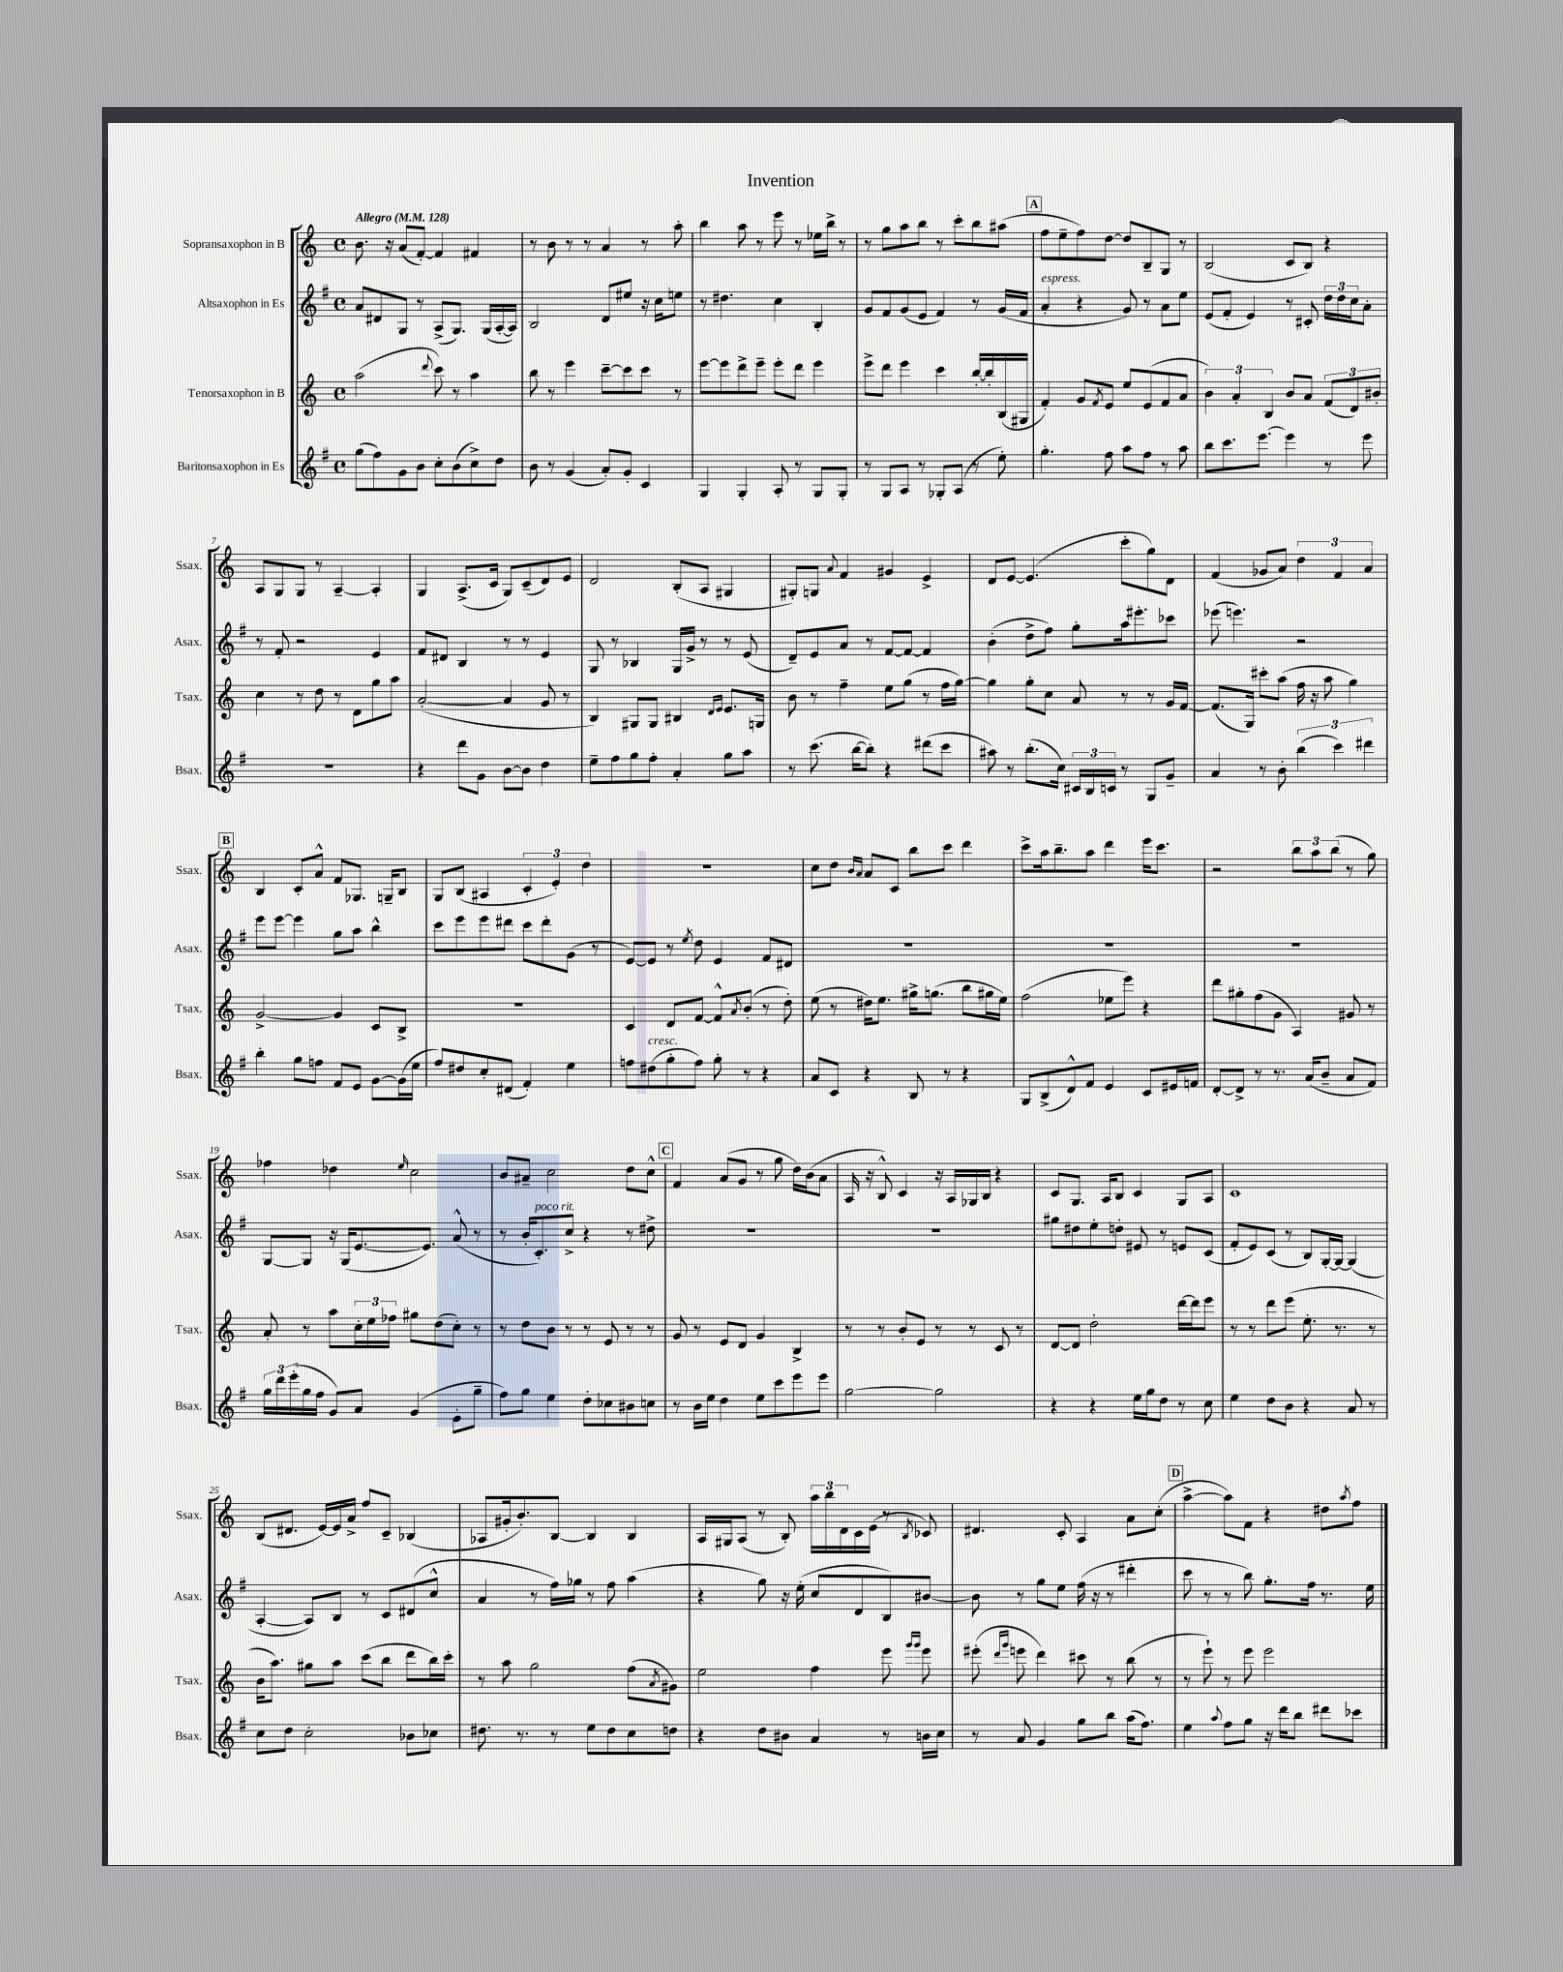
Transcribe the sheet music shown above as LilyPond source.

\header { title = "Invention" }
<<
\new StaffGroup <<
\new Staff = "s0" \with { instrumentName = "Sopransaxophon in B" shortInstrumentName = "Ssax." } {
    \clef treble \key c \major \defaultTimeSignature \time 4/4 \tempo "Allegro" 4 = 128
    b'8. r16 a'8( f'8~-.) f'4 fis'4 |
    r8 b'8 r8 r8 a'4 r8 a''8-. |
    b''4 a''8 r8 e'''8 r8 ees''16 b''16-> r8 |
    r8 g''8 a''8 b''8 r8 c'''8-. b''8 ais''8( |
    \mark \markup { \box "A" } f''8 e''8-- f''8) d''8~ d''8 b8-- g8 r8 |
    b2( c'8 b8) r4 |
    a8 g8 g8 r8 a4~-- a4-. |
    g4 a8.->( c'16 g8) c'8--( d'8) e'8 |
    d'2 b8-.( a8 gis4 |
    gis8-.) g8 \appoggiatura { a'8 } f'4 gis'4 e'4-> |
    d'8 e'8~ e'4.( c'''8-. g''8) d'8 |
    f'4( ges'8 a'8) \tuplet 3/2 { d''4 f'4 a'4 } |
    \mark \markup { \box "B" } b4 c'8-. a'8-^ f'8 ges8. g16-- b8 |
    g8 b8( ais4 \tuplet 3/2 { c'4-. e'4-.) d''4 } |
    R1 |
    c''8 d''8 \grace { b'16 a'16 } a'8 c'8 b''8 c'''8 d'''4 |
    c'''8-> a''16 b''8.-- a''8 d'''4 e'''16 c'''8. |
    r2 \tuplet 3/2 { b''8 a''8 b''8( } r8 g''8) |
    fes''4 des''4 \grace { e''16 } c''2 |
    b'8 ais'8-- c''2 d''8 c''8-^ |
    \mark \markup { \box "C" } f'4 a'8( g'8 r8 g''8 d''16) b'16( a'8 |
    a16 r16 b8-^) c'4 r16 a16 ges16 b16 r4 |
    c'8 g8. a16 b8 c'4 g8 a8 |
    c'1 |
    b8( dis'8. e'16~) e'16 a'16-> f''8 c'8-- bes4( |
    aes8 gis'16-. b'8.-.) b8~ b4 b4 |
    a16 gis16 a8( r8 b8-.) \tuplet 3/2 { a''16 b''16 d'16 } c'16 e'16( r8 \acciaccatura { b8 } ces'8) |
    dis'4. c'8-. a4 a'8 c''8-.( |
    \mark \markup { \box "D" } a''4~-> a''8) f'8 r4 dis''8 \acciaccatura { a''8 } f''8 \bar "|." |
}
\new Staff = "s1" \with { instrumentName = "Altsaxophon in Es" shortInstrumentName = "Asax." } {
    \clef treble \key g \major \defaultTimeSignature \time 4/4
    a'8 dis'8 g8 r8 a8->( g8.) g16( a16~-. a16) |
    b2 d'8 eis''8 r16 c''16 e''8 |
    r8 dis''4. c''4 b4-. |
    g'8 fis'8 g'8( e'8 fis'4) r8 g'16( fis'16 |
    \mark \markup { \box "A" } a'4-.^\markup { \italic "espress." } r4 g'8) r8 a'8 e''8 |
    e'8( fis'8-. e'4) r8 cis'8-. \tuplet 3/2 { d''16 d''16 c''16 } a'8-. |
    r8 fis'8-. r2 e'4 |
    fis'8 dis'8 b4 r8 r8 e'4 |
    g8 r8 bes4 g16 g'16-> r8 r8 e'8( |
    d'8--) e'8 a'8 r8 fis'8~ fis'8~ fis'4 |
    b'4-.( d''8-> fis''8) g''8-. a''16 eis'''8.-. ces'''8 |
    ees'''8( e'''4.) r2 |
    \mark \markup { \box "B" } e'''8 e'''8~ e'''4 g''8 a''8 b''4-^ |
    c'''8 e'''8 e'''8 dis'''8 c'''8 dis'''8-. g'8( r8 |
    e'8~) e'8 r8 \acciaccatura { e''8 } d''8 e'4 fis'8 dis'8 |
    R1 |
    R1 |
    R1 |
    g8~ g8 r16 g16( e'8.~ e'8.) a'8-^( r8 |
    r8 b'16-. c'8.-.^\markup { \italic "poco rit." }) c''8-> r4 r8 dis''8-> |
    \mark \markup { \box "C" } R1 |
    R1 |
    gis''8 dis''8 e''8-. d''8-. eis'8 r8 e'8 c'8( |
    fis'8-. e'8) c'8( r8 b8) g16~-. g16~ g4( |
    a4~-. a8) b8 r8 c'8 dis'8( c''8-^ |
    a'4 r8 fis''16) ges''16 r8 fis''8 a''4( |
    r4 g''8) r16 e''16-.( c''8 d'8 b8) bis'8~ |
    bis'8 r8 g''8 e''8 fis''16( r16 r8 dis'''4-. |
    \mark \markup { \box "D" } c'''8 r8 r8 b''8) g''8.-. fis''16 r8. e''16 \bar "|." |
}
\new Staff = "s2" \with { instrumentName = "Tenorsaxophon in B" shortInstrumentName = "Tsax." } {
    \clef treble \key c \major \defaultTimeSignature \time 4/4
    a''2( \appoggiatura { d'''8 } c'''8) r8 a''4 |
    b''8 r8 e'''4 c'''8~-- c'''8 c'''8 r8 |
    e'''8~ e'''8 d'''8-> e'''8-- e'''8-. d'''8 e'''4 |
    e'''8-> d'''8 e'''4 c'''4 b''16~-. b''16-. b16( gis16 |
    \mark \markup { \box "A" } f'4-.) g'8 \acciaccatura { f'8 } e'8 e''8 e'8( f'8 a'8 |
    \tuplet 3/2 { b'4) a'4-. b4 } b'8 a'8 \tuplet 3/2 { f'8( d'8) bis'8-. } |
    c''4 r8 d''8 r8 d'8 g''8 a''8 |
    a'2~-.( a'4 g'8 r8 |
    b4) gis8 gis8 bis4 \grace { d'16 e'16 } e'8. g16 |
    b'8 r8 f''4-- e''8 g''8( r8 f''16 g''16~) |
    g''4 g''8-. c''8 a'8 r8 r8 g'16 f'16~ |
    f'8.( g16) cis'''8-. a''8( f''16 r16 a''8 g''4) |
    \mark \markup { \box "B" } g'2~-> g'4 c'8 b8-> |
    r1 |
    c'4 d'8 f'8~ f'8-^ \acciaccatura { a'8 } b'8-.( r8 d''8-.) |
    e''8( r8 dis''16) e''8. gis''16-> g''8.( b''8 gis''16 e''16) |
    f''2( ees''8 e'''8) r4 |
    d'''8 gis''8-. f''8( g'8 a4) gis'8 r8 |
    a'8-. r8 a''8 \tuplet 3/2 { c''16-. e''16 fes''16 } gis''8 d''8( c''8-.) r8 |
    r8 d''8 b'8 r8 r8 e'8 r8 r8 |
    \mark \markup { \box "C" } g'8 r8 e'8 d'8 g'4 b4-> |
    r8 r8 b'8-. e'8 r8 r8 c'8 r8 |
    d'8~ d'8 d''2-. d'''16~ d'''16 e'''8 |
    r8 r8 d'''8 e'''8( e''8.-. r8. r8 |
    b'16 a''8.) gis''8 a''8 c'''8( b''8 d'''8 b''16) c'''16-. |
    r8 a''8 g''2 f''8( \acciaccatura { a'8 } gis'8) |
    e''2 f''4 e'''8 \grace { g'''16 g'''16 } e'''8 |
    eis'''8-.( \grace { d'''16 g'''16 } e'''8 d'''4) cis'''8 r8 b''8( r8 |
    \mark \markup { \box "D" } r8 e'''8-!) r8 e'''8 e'''2 \bar "|." |
}
\new Staff = "s3" \with { instrumentName = "Baritonsaxophon in Es" shortInstrumentName = "Bsax." } {
    \clef treble \key g \major \defaultTimeSignature \time 4/4
    g''8( fis''8) g'8 b'8 c''8-. b'8( c''8->) d''8 |
    b'8 r8 g'4( a'8-.) g'8-. c'4 |
    g4 g4-. a8-. r8 g8 g8-. |
    r8 g8 a8 r8 ges8-. a8( r8 e''8-.) |
    \mark \markup { \box "A" } g''4.-. fis''8 a''8 fis''8 r8 a''8 |
    b''8 c'''8. e'''8.~ e'''4 r8 e'''8 |
    R1 |
    r4 d'''8 g'8 b'8~ b'8 d''4 |
    e''8-- fis''8 g''8 fis''8-. a'4-. g''8 a''8 |
    r8 c'''8.( b''16~ b''8-.) r4 dis'''8( c'''8 |
    ais''8) r8 b''8.-.( c''16) \tuplet 3/2 { cis'16 b16 c'16 } r8 g8 g'8-- |
    a'4 r8 b'8-. \tuplet 3/2 { b''4( c'''4) dis'''4 } |
    \mark \markup { \box "B" } b''4-. g''8 f''8 fis'8 e'8 g'8~ g'16( e''16 |
    fis''8) dis''8 c''8-. dis'8( fis'4-.) e''4 |
    f''8 dis''8^\markup { \italic "cresc." }( g''8-. f''8) g''8-. r8 r4 |
    a'8 c'8 r4 b8 r8 r4 |
    g8 b8->( d'8-^) fis'8 e'4 c'8 eis'16 f'16 |
    d'8~-. d'8-> r8 r8. a'16( b'8-- a'8 fis'8) |
    \tuplet 3/2 { g''16 d'''16 e'''16-.( } g''16 fis''16 g'8) a'8 g'4( e'8-. g''8-- |
    fis''8) g''8 e''4 d''8-. ces''8 bis'8 c''8 |
    \mark \markup { \box "C" } r8 b'16 e''16 d''4 e''8 c'''8 e'''8 e'''8 |
    g''2~ g''2 |
    r4 r4 e''16 g''16 d''8 r8 c''8 |
    e''4 d''8 b'8 r4 a'8 r8 |
    c''8 d''8 c''2-. bes'8 ces''8 |
    dis''8. r8. r8 e''8 dis''8 c''8 d''8 |
    r4 d''8 bis'8 a'4 r8 b'16 c''16 |
    r8 a'8 g'4 g''8 b''8 a''16( fis''8.) |
    \mark \markup { \box "D" } e''4 \appoggiatura { a''8 } fis''8 g''8 r16 d'''16 b''8 dis'''8 ces'''8 \bar "|." |
}
>>
>>
